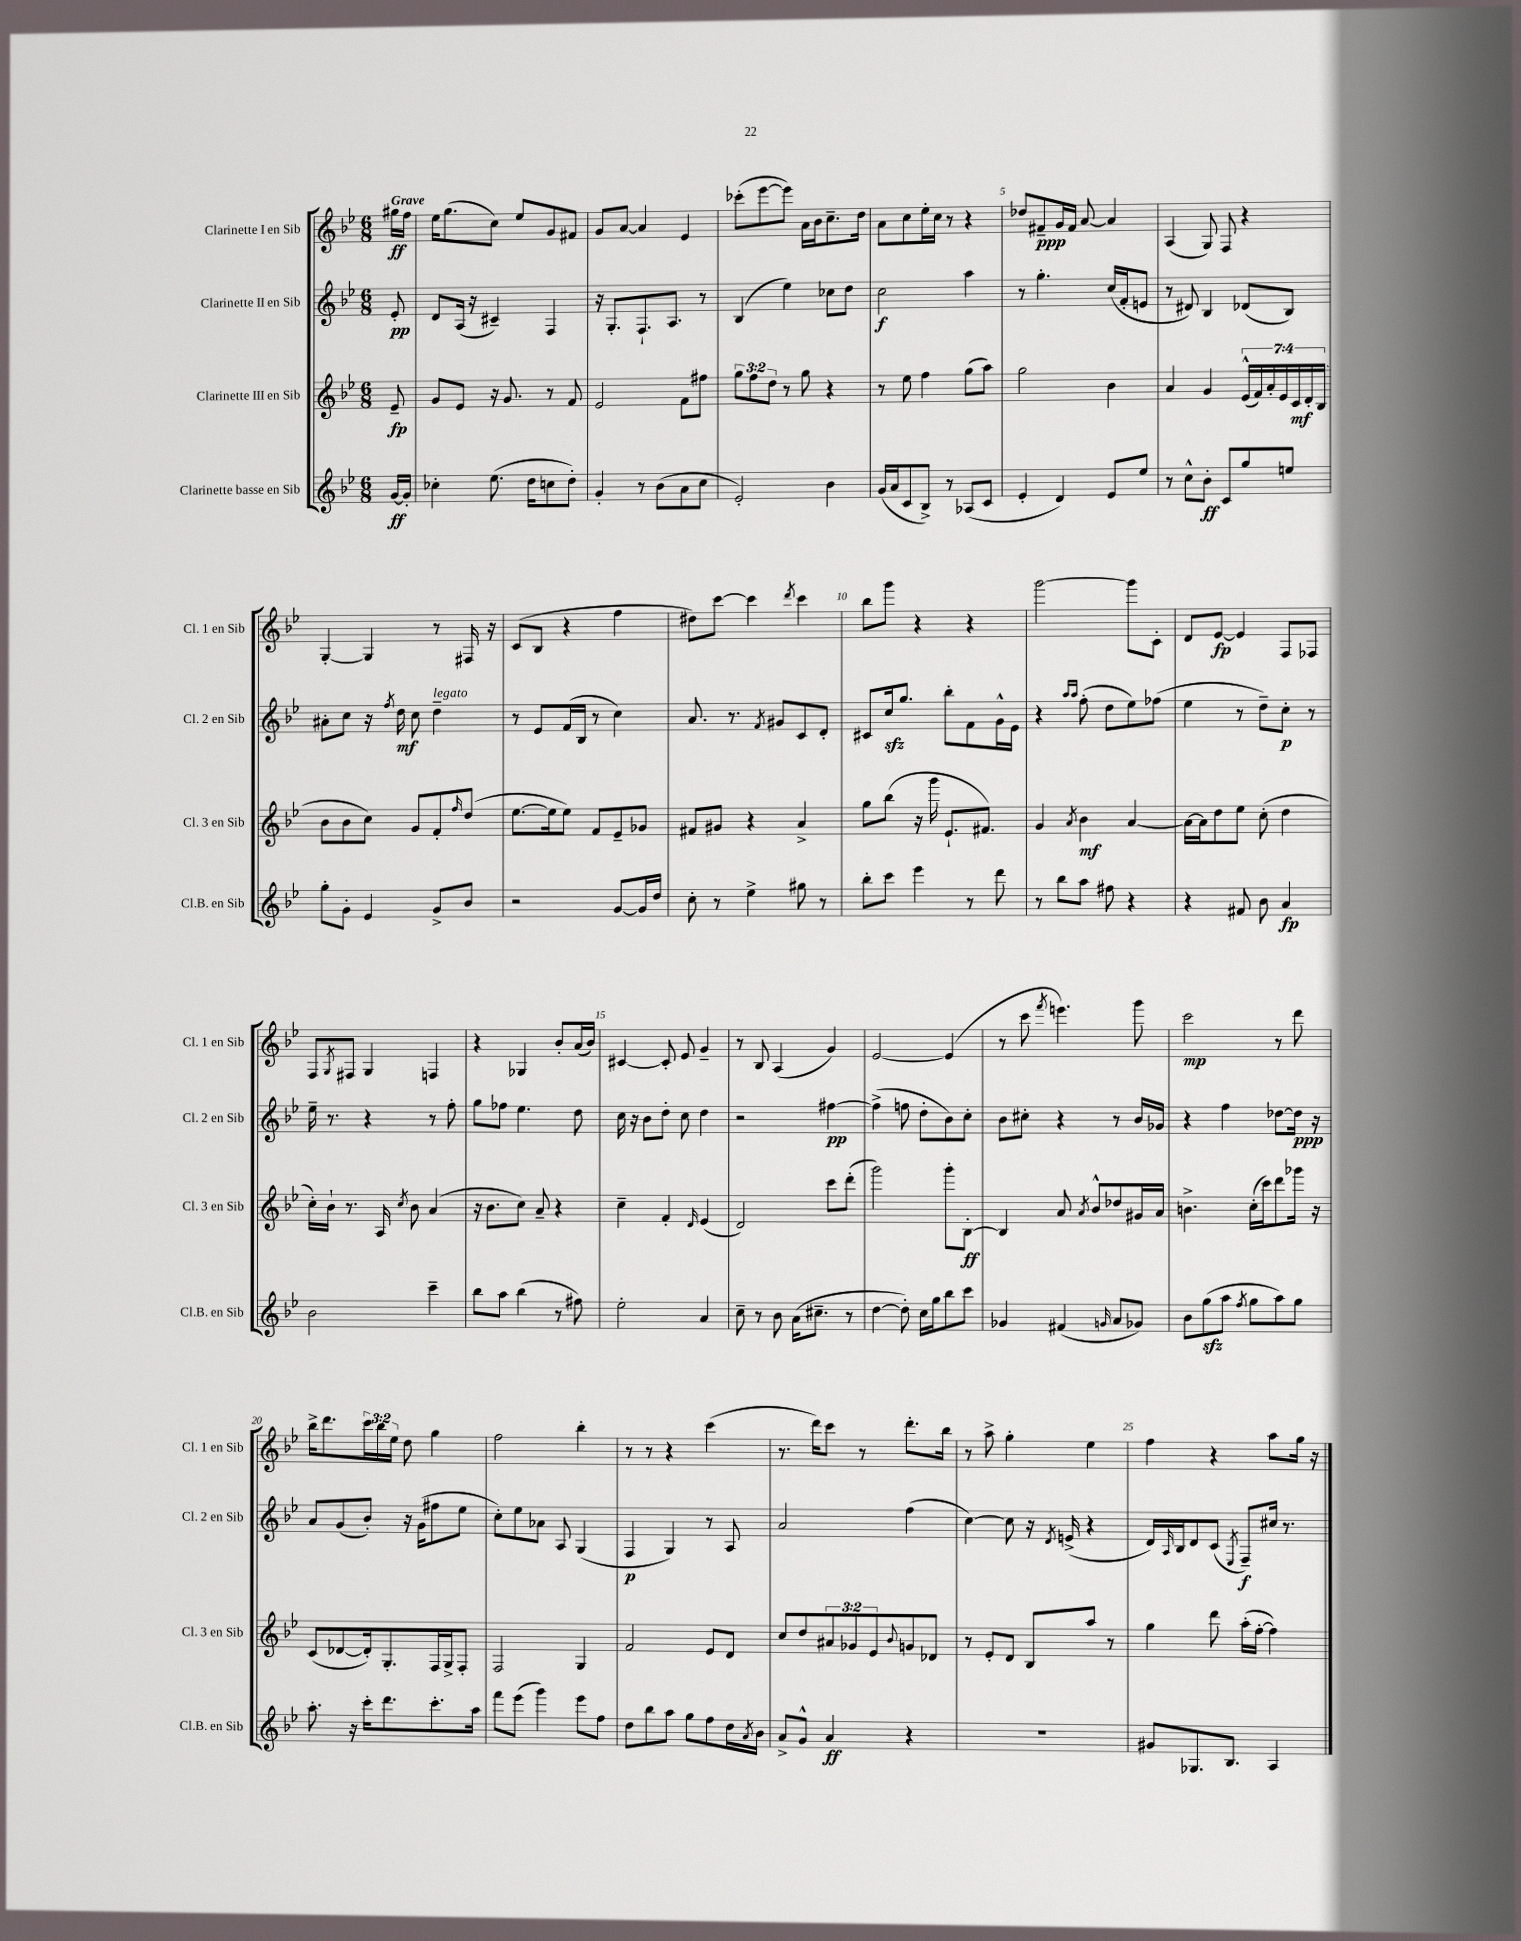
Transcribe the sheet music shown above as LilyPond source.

<<
\new StaffGroup <<
\new Staff = "s0" \with { instrumentName = "Clarinette I en Sib" shortInstrumentName = "Cl. 1 en Sib" } {
    \clef treble \key bes \major \numericTimeSignature \time 6/8 \override Staff.TupletNumber.text = #tuplet-number::calc-fraction-text \partial 8 \tempo "Grave"
    gis''16\ff f''16 |
    ees''16 g''8.( c''8) ees''8 g'8 fis'8 |
    g'8 a'8~ a'4 ees'4 |
    ces'''8-.( ees'''8~ ees'''8) a'16 bes'16 c''8.-- d''16 |
    a'8 c''8 ees''16-. c''16 r8 r4 |
    des''8 fis'8--\ppp g'16 fis'16 a'8~ a'4 |
    a4( g8) f8 r4 |
    g4~-. g4 r8 fis16 r16 |
    c'8( bes8 r4 f''4 |
    dis''8) c'''8~ c'''4 \acciaccatura { d'''8 } c'''4 |
    bes''8 g'''8 r4 r4 |
    g'''2~ g'''8 c'8-. |
    d'8 ees'8~\fp ees'4 f8 fes8 |
    f8 \acciaccatura { g8 } fis8 g4 f4 |
    r4 ges4 bes'8-. a'16( bes'16) |
    cis'4~ cis'8-. ees'8 g'4-- |
    r8 bes8 a4( g'4) |
    ees'2~ ees'4( |
    r8 c'''8 \acciaccatura { f'''8 } e'''4.) g'''8 |
    c'''2\mp r8 d'''8 |
    bes''16-> d'''8. \tuplet 3/2 { c'''16 bes''16 ees''16 } d''8 g''4 |
    f''2 bes''4-. |
    r8 r8 r4 c'''4( |
    r8. d'''16) c'''8 r8 d'''8.-. bes''16 |
    r8 a''8-> g''4-. ees''4 |
    f''4 r4 a''8 g''16 r16 \bar "|." |
}
\new Staff = "s1" \with { instrumentName = "Clarinette II en Sib" shortInstrumentName = "Cl. 2 en Sib" } {
    \clef treble \key bes \major \numericTimeSignature \time 6/8 \partial 8
    ees'8-.\pp |
    d'8 a16( r16 cis'4--) f4 |
    r16 g8.-. f8.-! a8. r8 |
    bes4( ees''4) ces''8 d''8 |
    c''2\f a''4 |
    r8 g''4.-. c''16( f'16-. e'8 |
    r8 dis'8) bes4 des'8( bes8) |
    ais'8-. c''8 r16 \acciaccatura { f''8 } d''16\mf c''8 d''4--^\markup { \italic "legato" } |
    r8 ees'8 f'16( bes16 r8 c''4) |
    a'8. r8. \acciaccatura { f'8 } gis'8 c'8 d'8-. |
    cis'8 c''16\sfz g''8. bes''8-. f'8 g'16-^ ees'16 |
    r4 \grace { a''16 a''16 } f''8-.( d''8 ees''8) fes''8( |
    ees''4 r8 d''8--) c''8-.\p r8 |
    ees''16-- r8. r4 r8 f''8-. |
    g''8 fes''8 ees''4. d''8 |
    c''16 r16 bes'8 d''8-. c''8 d''4 |
    r2 fis''4~\pp |
    fis''4->( f''8 d''8-. bes'8) c''8-. |
    bes'8 cis''8-. r4 r8 bes'16 ges'16 |
    r4 f''4 des''8~ des''16\ppp r16 |
    a'8 g'8( bes'8-.) r16 g'16( fis''8 ees''8 |
    c''8-.) ees''8 aes'8 a8 g4( |
    f4\p g4) r8 a8 |
    a'2 f''4( |
    c''4~) c''8 r16 \acciaccatura { d'8 } e'16->( r4 |
    d'16) \grace { a16 } bes16 d'8 c'8( \acciaccatura { ees8 } f8--\f) cis''16 r8. \bar "|." |
}
\new Staff = "s2" \with { instrumentName = "Clarinette III en Sib" shortInstrumentName = "Cl. 3 en Sib" } {
    \clef treble \key bes \major \numericTimeSignature \time 6/8 \override Staff.TupletNumber.text = #tuplet-number::calc-fraction-text \partial 8
    ees'8--\fp |
    g'8 ees'8 r16 g'8. r8 f'8 |
    ees'2 f'8 fis''8 |
    \tuplet 3/2 { g''8 f''8 d''8 } r8 g''8 r4 |
    r8 ees''8 f''4 g''8( a''8) |
    g''2 bes'4 |
    a'4 g'4 \tuplet 7/4 { ees'16-^( f'16) a'16-. ees'16 c'16\mf d'16-. bes16( } |
    bes'8 bes'8 c''8) g'8 f'8-. \grace { f''16 } d''8( |
    ees''8.~ ees''16 ees''8) f'8 ees'8-- ges'8 |
    fis'8 gis'8 r4 a'4-> |
    g''8 bes''8( r16 g'''16 ees'8.-! fis'8.) |
    g'4 \acciaccatura { a'8 } bes'4\mf a'4~ |
    a'16~ a'16 d''8 ees''8 c''8-.( d''4 |
    c''16-.) bes'16-! r8. a16 \acciaccatura { c''8 } bes'8 a'4( |
    r16 bes'8. c''8) a'8-- r4 |
    c''4-- f'4-. \grace { d'16 } ees'4( |
    d'2) c'''8 d'''8-.( |
    g'''2) g'''8-. bes8~-.\ff |
    bes4 a'8 \acciaccatura { a'8 } bes'8-^ des''8 gis'16 a'16 |
    b'4.-> c''16-.( c'''16) d'''8 ges'''16 r16 |
    c'8( des'8~ des'16-.) g8.-. f16 g16-> f8-. |
    f2 g4 |
    f'2 ees'8 d'8 |
    c''8 d''8 \tuplet 3/2 { ais'8 ges'8 ees'8 } \appoggiatura { bes'8 } g'8 des'8 |
    r8 ees'8-. d'8 bes8 a''8 r8 |
    g''4 d'''8 a''16-.( f''16~-. f''4) \bar "|." |
}
\new Staff = "s3" \with { instrumentName = "Clarinette basse en Sib" shortInstrumentName = "Cl.B. en Sib" } {
    \clef treble \key bes \major \numericTimeSignature \time 6/8 \partial 8
    g'16~\ff g'16-. |
    ces''4-. ees''8.( d''16 c''8 d''8-.) |
    g'4-. r8 bes'8( a'8 c''8 |
    ees'2-.) bes'4 |
    g'16( a'16 c'8 bes8->) r8 aes8( c'8 |
    ees'4-. d'4) ees'8 ees''8 |
    r8 c''8-^ bes'8-.\ff c'8 g''8 e''8 |
    g''8-. g'8-. ees'4 g'8-> bes'8 |
    r2 g'8~ g'16 d''16 |
    c''8-. r8 ees''4-> gis''8 r8 |
    bes''8-. c'''8 ees'''4 r8 d'''8 |
    r8 bes''8 a''8 fis''8 r4 |
    r4 fis'8 bes'8 a'4\fp |
    bes'2 c'''4-- |
    bes''8 a''8 bes''4( r8 fis''8) |
    ees''2-. a'4 |
    c''8-- r8 bes'8 a'16( cis''8.-- r8 |
    d''4~ d''8-.) c''16 g''16 bes''8 c'''8 |
    ges'4 fis'4( \grace { g'16 } a'8 ges'8) |
    bes'8 g''8\sfz( a''8 \acciaccatura { f''8 } g''8 a''8) g''8 |
    a''8.-. r16 c'''16-. d'''8. c'''8.-. a''16 |
    f'''8 ees'''8( g'''4) ees'''8 f''8 |
    d''8 bes''8 a''8 g''8 f''8 d''16 \acciaccatura { a'8 } bes'16 |
    a'8-> g'8-^ a'4\ff r4 |
    R2. |
    gis'8 ges8. bes8. a4 \bar "|." |
}
>>
>>
\layout { \context { \Score \override BarNumber.break-visibility = ##(#f #t #t) barNumberVisibility = #(every-nth-bar-number-visible 5) } }
